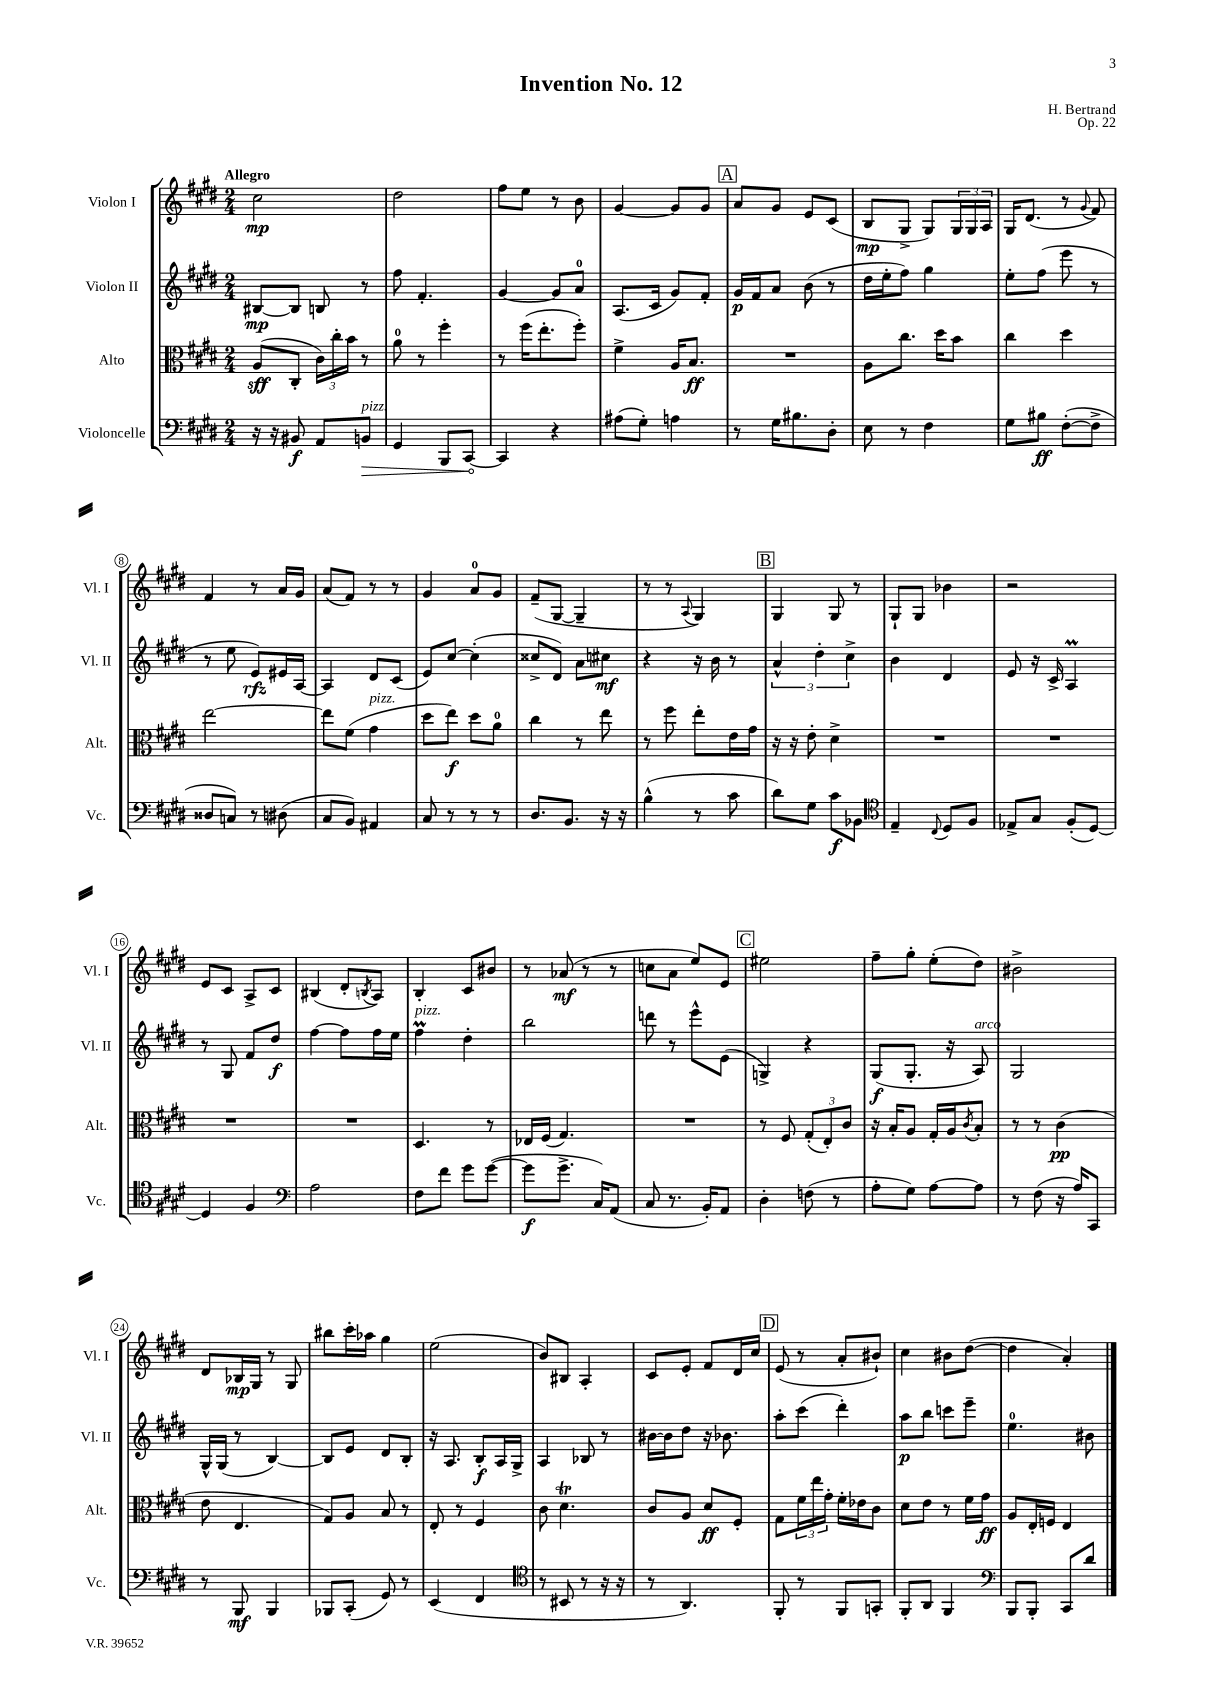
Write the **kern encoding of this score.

**kern	**kern	**kern	**kern
*staff4	*staff3	*staff2	*staff1
*clefF4	*clefC3	*clefG2	*clefG2
*k[f#c#g#d#]	*k[f#c#g#d#]	*k[f#c#g#d#]	*k[f#c#g#d#]
*M2/4	*M2/4	*M2/4	*M2/4
16r	(8A	[8B#	2cc#
16r	.	.	.
8BB#	8C#'	8B#]	.
8AA	24c#)	8B	.
.	24cc#'	.	.
.	24b	.	.
8BB	8r	8r	.
=	=	=	=
4GG#	8a	8ff#	2dd#
.	8r	4.f#'	.
8BBB	4ff#'	.	.
[8CC#	.	.	.
=	=	=	=
4CC#]	8r	[4g#	8ff#
.	(16ff#	.	8ee
.	8.ee'	.	.
4r	.	8g#]	8r
.	8ff#')	8a	8b
=	=	=	=
(8A#	4f#^	(8.A	[4g#
8G#')	.	.	.
.	.	16c#	.
4A	16A	8g#)	8g#]
.	8.B	.	.
.	.	8f#'	8g#
=	=	=	=
8r	2r	16g#	8a
.	.	16f#	.
16G#	.	8a	8g#
8.B#	.	.	.
.	.	(8b	8e
8D#'	.	8r	(8c#
=	=	=	=
8E	8A	16dd#	8B
.	.	16ee'	.
8r	8.cc#	8ff#)	8G#^
4F#	.	4gg#	8G#)
.	16dd#	.	.
.	8b	.	24G#
.	.	.	24G#
.	.	.	24A
=	=	=	=
8G#	4cc#	8ee'	16G#
.	.	.	(8.d#
8B#	.	(8ff#	.
([8F#'	4dd#	8eee	8r
.	.	.	8qqg#
8F#^]	.	8r	8f#)
=	=	=	=
8D##	[2ee	8r	4f#
8C)	.	8ee	.
8r	.	8e)	8r
(8D#	.	16e#	16a
.	.	[16A	16g#
=	=	=	=
8C#	8ee]	4A]	(8a
8BB)	(8f#	.	8f#)
4AA#	4g#	8d#	8r
.	.	(8c#	8r
=	=	=	=
8C#	8dd#	8e)	4g#
8r	8ee)	[8cc#	.
8r	8dd#	(4cc#']	8a
8r	8a	.	8g#
=	=	=	=
8.D#	4cc#	8cc##^	(8f#~
.	.	8d#)	[8G#
8.BB	.	.	.
.	8r	8a	4G#~]
16r	8ee	8cc#	.
16r	.	.	.
=	=	=	=
(4B^^	8r	4r	8r
.	8ff#	.	8r
.	.	.	8qqA
8r	8ee'	16r	4G#)
.	.	16b	.
8c#	16e	8r	.
.	16g#	.	.
=	=	=	=
8d#)	16r	6a^^	4G#
.	16r	.	.
8G#	8e'	.	.
.	.	6dd#'	.
8c#	4d#^	.	8G#
.	.	6cc#^	.
8BB-	.	.	8r
=	=	=	=
*clefC4	*	*	*
4E~	2r	4b	8G#`
.	.	.	8G#
8qqC#	.	.	.
8D#	.	4d#	4b-
8F#	.	.	.
=	=	=	=
8E-^	2r	8e	2r
8G#	.	16r	.
.	.	16c#^	.
(8F#'	.	4A	.
[8D#)	.	.	.
=	=	=	=
4D#]	2r	8r	8e
.	.	8G#	8c#
4F#	.	8f#	8A^
.	.	8dd#	8c#
=	=	=	=
*clefF4	*	*	*
2A	2r	[4ff#	(4B#
.	.	8ff#]	8d#'
.	.	.	8qB
.	.	16ff#	8A)
.	.	16ee	.
=	=	=	=
8F#	4.D#	4ff#	4B'
8f#	.	.	.
8g#	.	4dd#'	8c#
([8g#	8r	.	8b#
=	=	=	=
8g#]	16E-	2bb	8r
.	(16F#	.	.
8.g#^	4.G#)	.	(8a-
.	.	.	8r
16C#)	.	.	.
(8AA	.	.	8r
=	=	=	=
8C#	2r	8ddd	8cc
8.r	.	8r	8a
.	.	8eee^^	8ee)
16BB')	.	.	.
8AA	.	(8e	8e
=	=	=	=
4D#'	8r	4G^)	2ee#
.	8F#	.	.
(8F	(12G#'	4r	.
.	12E')	.	.
8r	.	.	.
.	12c#	.	.
=	=	=	=
8A'	16r	(8G#	8ff#~
.	16B'	.	.
8G#)	8A	8.G#'	8gg#'
[8A	16G#'	.	(8ee'
.	16A	16r	.
.	8qc#	.	.
8A]	8B'	8A)	8dd#)
=	=	=	=
8r	8r	2G#	2b#^
(8F#	8r	.	.
16r	(4c#	.	.
16A)	.	.	.
8CC#	.	.	.
=	=	=	=
8r	8e	16G#^^	8d#
.	.	(16G#	.
8BBB	4.E	8r	16B-
.	.	.	16G#
4BBB	.	[4B)	8r
.	.	.	8G#
=	=	=	=
8BBB-	8G#)	8B]	8bb#
(8CC#'	8A	8e	16ccc#'
.	.	.	16aa-
8GG#)	8B	8d#	4gg#
8r	8r	8B'	.
=	=	=	=
(4EE	8E'	16r	(2ee
.	.	8.A	.
.	8r	.	.
4FF#	4F#	8B'	.
.	.	16A	.
.	.	16G#^	.
=	=	=	=
*clefC4	*	*	*
8r	8c#	4A	8b)
8BB#	4.d#	.	8B#
8r	.	8B-	4A'
16r	.	8r	.
16r	.	.	.
=	=	=	=
8r	8c#	[16b#	8c#
.	.	16b#]	.
4.AA)	8A	8dd#	8e'
.	8d#	16r	8f#
.	.	8.b-	.
.	8F#'	.	16d#
.	.	.	16cc#
=	=	=	=
8FF#'	8G#	8aa'	(8e
8r	24f#	(8ccc#	8r
.	24ee	.	.
.	24g#'	.	.
8FF#	16f#'	4ddd#')	8a'
.	16e-	.	.
8GG'	8c#	.	8b#`)
=	=	=	=
8FF#'	8d#	8aa	4cc#
8AA	8e	8bb	.
4FF#	8r	8ccc	8b#
.	16f#	8eee~	([8dd#
.	16g#	.	.
=	=	=	=
*clefF4	*	*	*
8BBB	8A	4.ee	4dd#]
8BBB'	16E'	.	.
.	16F	.	.
8CC#	4E	.	4a')
8d#	.	8b#	.
==	==	==	==
*-	*-	*-	*-
